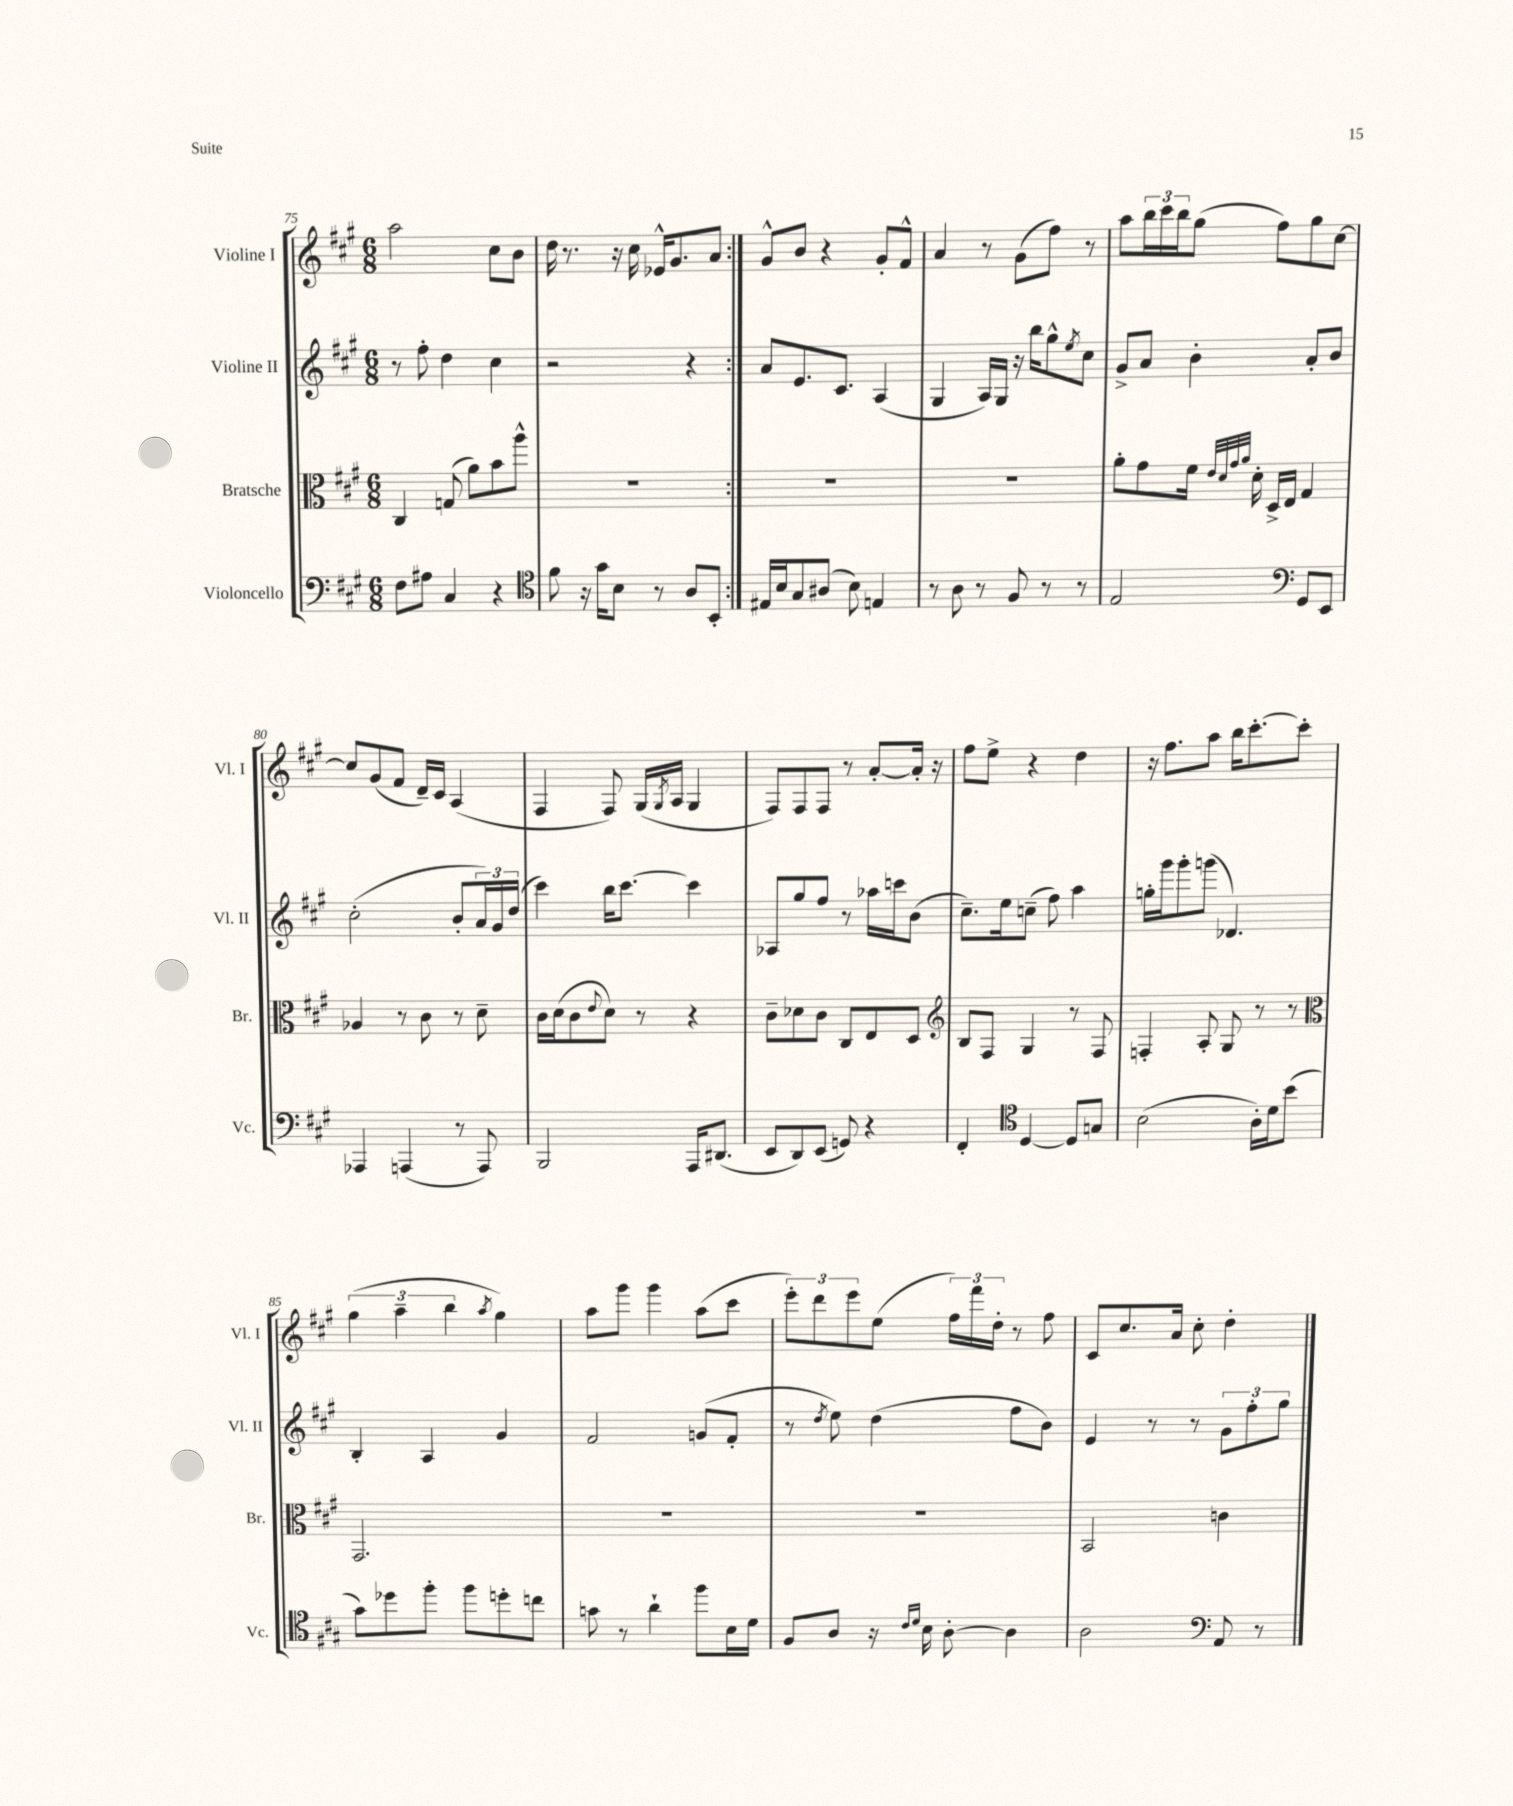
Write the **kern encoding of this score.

**kern	**kern	**kern	**kern
*staff4	*staff3	*staff2	*staff1
*clefF4	*clefC3	*clefG2	*clefG2
*k[f#c#g#]	*k[f#c#g#]	*k[f#c#g#]	*k[f#c#g#]
*M6/8	*M6/8	*M6/8	*M6/8
8F#	4C#	8r	2aa
8A#	.	8ff#'	.
4C#	(8G	4dd	.
.	8a)	.	.
4r	8b	4cc#	8cc#
.	8aa^^	.	8b
=	=	=	=
*clefC4	*	*	*
8f#	2.r	2r	16dd
.	.	.	8.r
16r	.	.	.
16g#	.	.	.
8B	.	.	16r
.	.	.	16cc#
8r	.	.	16e-^^
.	.	.	8.g#
8A	.	4r	.
8BB'	.	.	8a
=:|!	=:|!	=:|!	=:|!
16E#	2.r	8a	8g#^^
16B	.	.	.
8G#	.	8.e	8b
(8A#	.	.	4r
.	.	8.c#	.
8B)	.	.	.
4E	.	(4A	8g#'
.	.	.	8f#^^
=	=	=	=
8r	2.r	4G#	4a
8A	.	.	.
8r	.	16A)	8r
.	.	16G#	.
8F#	.	16r	(8g#
.	.	16bb	.
8r	.	8gg#^^	8ff#)
.	.	8qee	.
8r	.	8cc#	8r
=	=	=	=
2E	8a'	8g#^	8aa
.	8g#	8a	24bb
.	.	.	24ccc#
.	.	.	24bb
.	16f#	4b'	(8gg#
.	32qqe	.	.
.	32qqd	.	.
.	32qqg#	.	.
.	32qqa	.	.
.	16d'	.	.
.	16D^	.	8ff#)
.	16E	.	.
*clefF4	*	*	*
8GG#	4G#	8a'	8gg#
8EE	.	8b	[8cc#
=	=	=	=
4AAA-	4A-	(2cc#'	8cc#]
.	.	.	(8g#
(4AAA	8r	.	8f#
.	8c#	.	16d~)
.	.	.	16c#
8r	8r	8b'	(4A
8AAA)	8d~	24a)	.
.	.	24g#	.
.	.	(24dd	.
=	=	=	=
2BBB	16c#	4ccc#)	4F#
.	(16d	.	.
.	8c#	.	.
.	8qqe	.	.
.	8d)	16bb	8F#)
.	.	[8.ccc#	.
.	8r	.	(16G#
.	.	.	8qG#
.	.	.	16A
16AAA	4r	4ccc#]	4G#
(8.DD#	.	.	.
=	=	=	=
8EE	8c#~	8A-	8F#)
8DD)	8d-	8gg#	8F#
(8EE	8c#	8ff#	8F#
8GG)	8C#	8r	8r
4r	8E	16aa-	[8a'
.	.	16ccc	.
.	8D	(8b	16a']
.	.	.	16r
=	=	=	=
*	*clefG2	*	*
4FF#'	8B	8.cc#~)	8ff#
.	8F#	.	8ee^
.	.	16ee	.
*clefC4	*	*	*
[4D	4G#	(8cc~	4r
.	.	8ff#)	.
8D]	8r	4aa	4dd
8G	8F#	.	.
=	=	=	=
(2B	4F'	16gg'	16r
.	.	16ggg#	8.ff#
.	.	8ggg#'	.
.	8A'	(8ggg	8aa
.	8G#	4.d-)	16bb
.	.	.	[8.ccc#'
16A')	8r	.	.
16d	.	.	.
(8b	8r	.	8ccc#']
=	=	=	=
*	*clefC3	*	*
8g#)	2.GG#	4B'	(6gg#
8dd-	.	.	.
.	.	.	6aa~
8ff#'	.	4A	.
.	.	.	6bb
8ff#	.	.	.
.	.	.	8qaa
8dd'	.	4g#	4gg#)
8cc	.	.	.
=	=	=	=
8g	2.r	2f#	8aa
8r	.	.	8ggg#
4a`	.	.	4ggg#
8ff#	.	(8g	(8aa
16B	.	8f#'	8ccc#
16d	.	.	.
=	=	=	=
8F#	2.r	8r	12eee')
.	.	.	12ddd
.	.	8qdd	.
8A	.	8ee)	.
.	.	.	12eee
16r	.	(4dd	(8ee
16qqc#	.	.	.
16qqd	.	.	.
16B	.	.	.
[8A'	.	.	24ff#)
.	.	.	24fff#
.	.	.	24dd'
4A]	.	8ff#	8r
.	.	8b)	8ff#
=	=	=	=
2A	2BB	4e	8c#
.	.	.	8.cc#
.	.	8r	.
.	.	.	16a
.	.	8r	8cc#'
*clefF4	*	*	*
8AA	4c	12g#	4dd'
.	.	12ff#'	.
8r	.	.	.
.	.	12gg#	.
==	==	==	==
*-	*-	*-	*-
